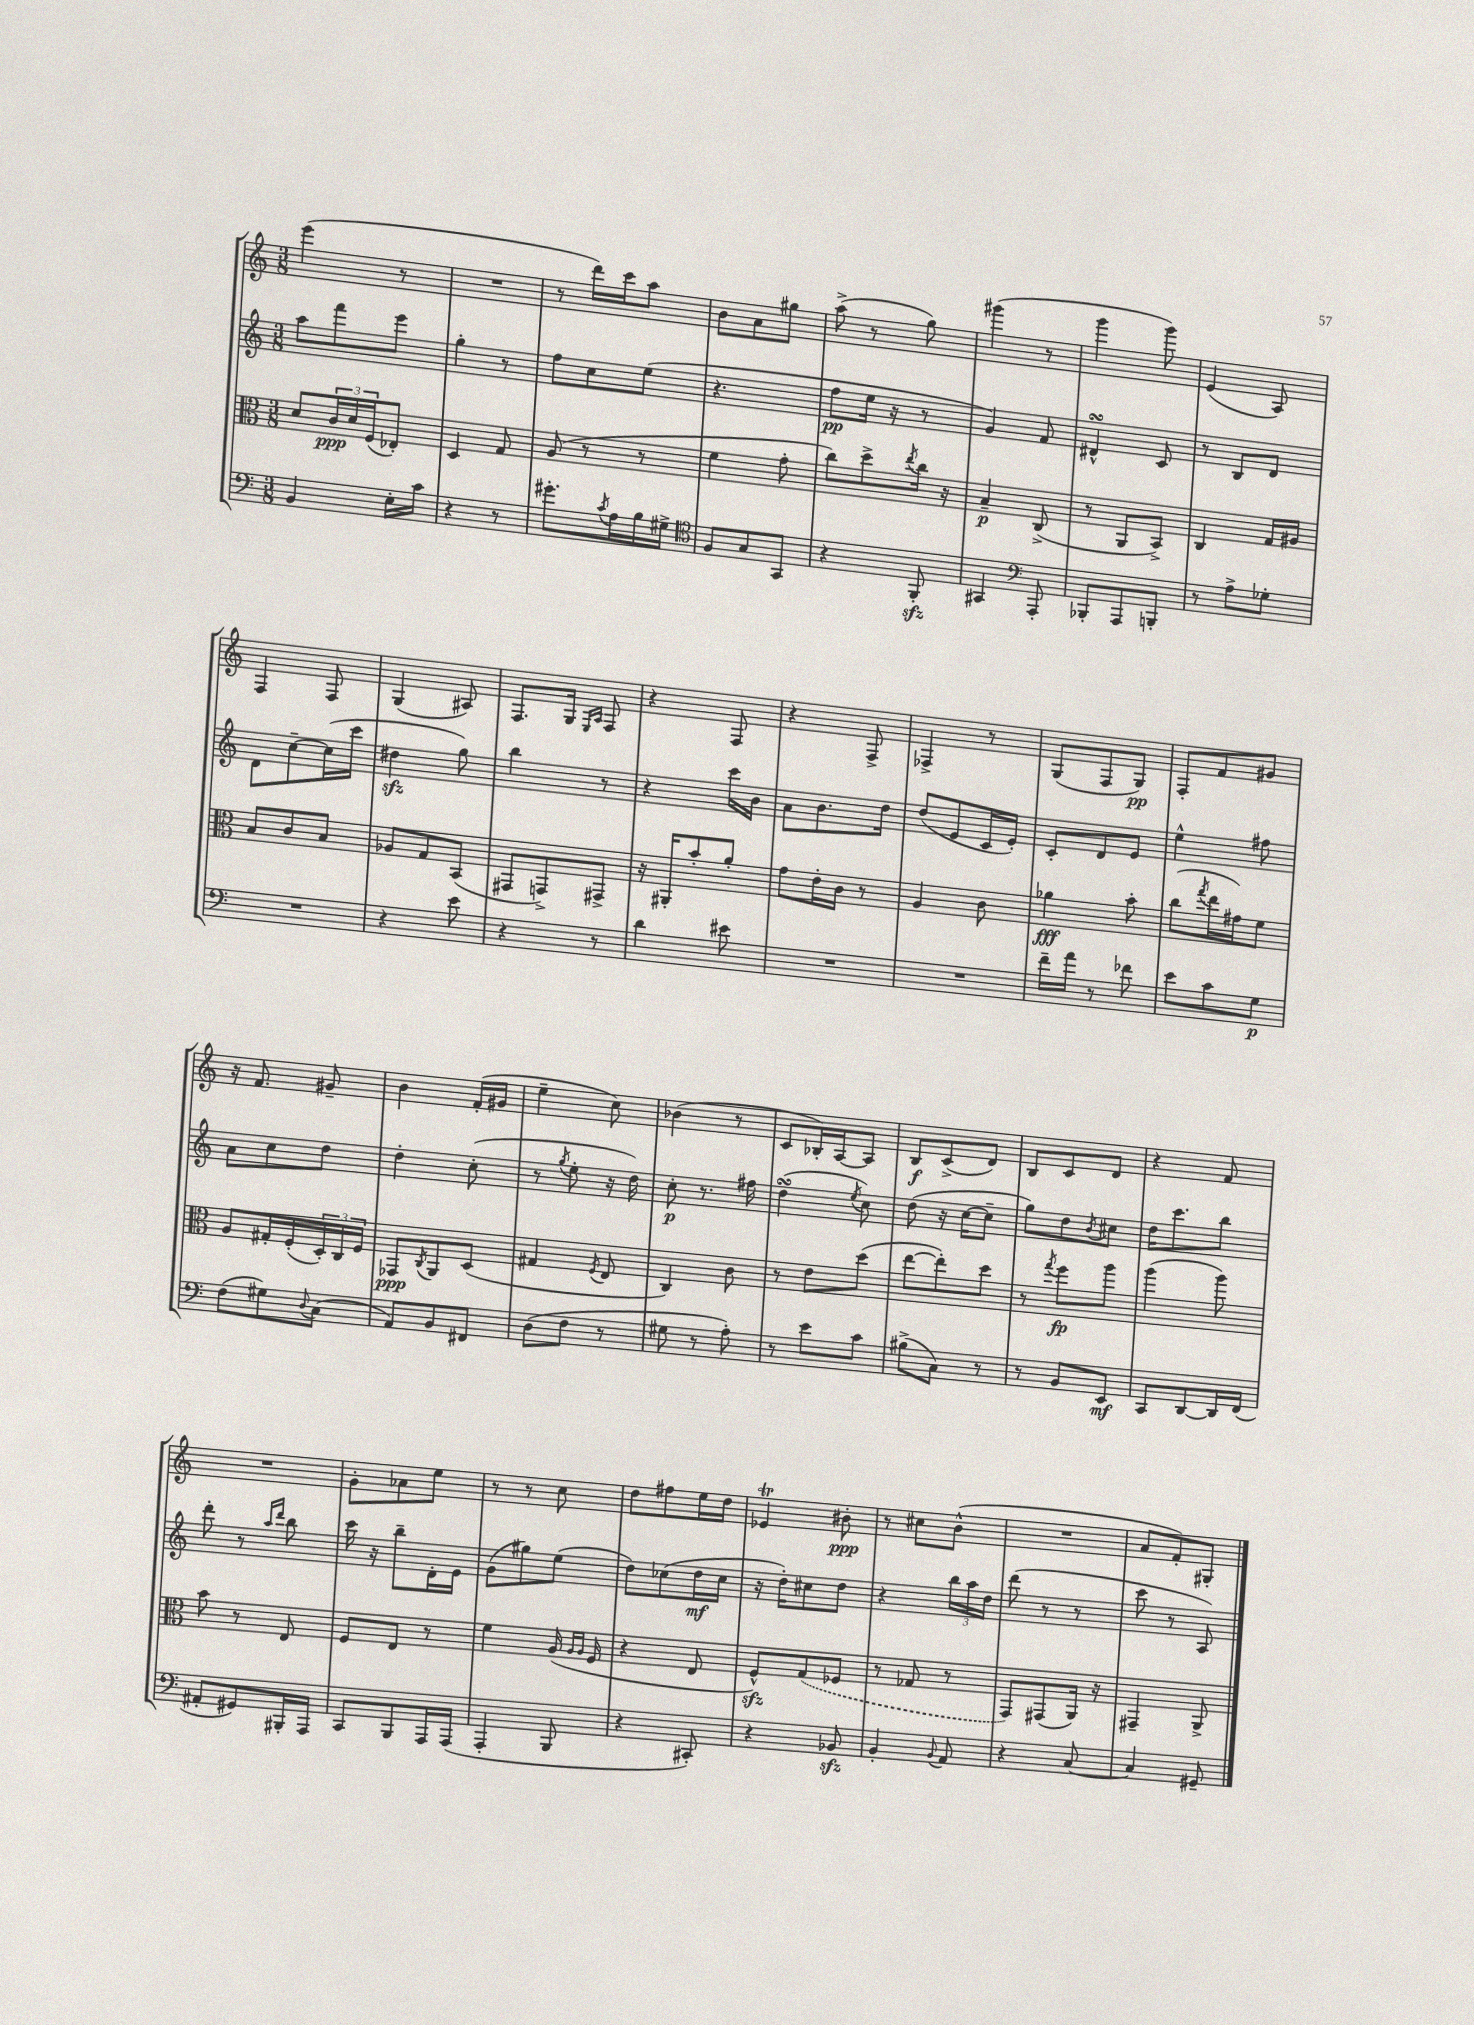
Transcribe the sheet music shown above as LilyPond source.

<<
\new StaffGroup <<
\new Staff = "s0" {
    \clef treble \key c \major \numericTimeSignature \time 3/8
    e'''4( r8 |
    R4. |
    r8 d'''16) c'''16 a''8 |
    b'8 a'8 gis''8 |
    a''8->( r8 g''8) |
    gis'''4( r8 |
    g'''4 g'''8) |
    e'4( a8) |
    f4 f8 |
    g4( ais8) |
    f8. g16 \grace { e16 a16 } f8 |
    r4 f8 |
    r4 f8-> |
    fes4-> r8 |
    g8( f8 g8\pp) |
    f8-. f'8 gis'8 |
    r16 f'8. gis'8-- |
    b'4 f'16-.( gis'16 |
    e''4-- c''8) |
    bes'4( r8 |
    c'8 bes16-.) a16~ a8 |
    b8\f c'8->( d'8) |
    b8 c'8 d'8 |
    r4 f'8 |
    R4. |
    g'8-. aes'8 e''8 |
    r8 r8 c''8 |
    d''8 fis''8 e''16 d''16 |
    ees'4\trill bis'8-.\ppp |
    r8 cis''8 b'8-^( |
    R4. |
    a'8 f'8-.) gis8-. \bar "|." |
}
\new Staff = "s1" {
    \clef treble \key c \major \numericTimeSignature \time 3/8
    a''8 f'''8 e'''8 |
    g''4-. r8 |
    f''8 c''8 e''8( |
    r4. |
    f''8\pp e''16 r16 r8 |
    g'4) f'8 |
    dis'4-^\turn c'8 |
    r8 b8 d'8 |
    d'8 c''8~-- c''16( c'''16 |
    dis''4\sfz g''8) |
    b''4 r8 |
    r4 c'''16 b'16 |
    a'8 b'8. d''16 |
    d''8( e'8 c'16 e'16-.) |
    c'8-. d'8 e'8 |
    e''4-^ fis''8 |
    a'8 c''8 d''8 |
    d''4-. c''8-.( |
    r8 \acciaccatura { g''8 } e''8-. r16 d''16) |
    c''8-.\p r8. fis''16 |
    d''4\turn( \acciaccatura { e''8 } c''8) |
    d''8( r16 c''16~ c''8-- |
    g''8) d''8 \acciaccatura { b'8 } cis''8 |
    d''16 c'''8. b''8 |
    d'''8-. r8 \grace { a''16 d'''16 } b''8 |
    c'''16 r16 b''8-- d'16-. e'16 |
    g'8( gis''8) e''8( |
    d''8) ces''8( d''16\mf ces''16 |
    r16 d''16-.) cis''8 d''8 |
    r4 \tuplet 3/2 { b''16 a''16 d''16 } |
    d'''8( r8 r8 |
    c'''8 r8 a8) \bar "|." |
}
\new Staff = "s2" {
    \clef alto \key c \major \numericTimeSignature \time 3/8
    d'8 \tuplet 3/2 { c'16\ppp d'16 f16( } ees8-.) |
    d4 g8 |
    a8( r8 r8 |
    f'4 g'8-. |
    c''8) d''8-> \acciaccatura { e''8 } c''16 r16 |
    b4--\p c8->( |
    r8 a,8 b,8->) |
    c4 g16 ais16 |
    b8 c'8 b8 |
    aes8 g8 b,8( |
    gis,8 g,8->) gis,8-> |
    r16 ais,16-. b'8-. a'8-. |
    g'8 e'16-. c'16 r8 |
    a4 c'8 |
    aes'4\fff b'8-. |
    c''8( \acciaccatura { g''8 } e''16 gis'16) f'8 |
    a8 gis16-. f16-.( \tuplet 3/2 { d16-.) c16 f16 } |
    ges,8\ppp \acciaccatura { c8 } a,8 d8( |
    gis4 \acciaccatura { f8 } e8 |
    c4) c'8 |
    r8 e'8 d''8( |
    e''8~ e''8-.) d''8 |
    r8 \acciaccatura { g''8 } f''8\fp a''8 |
    a''4( a''8) |
    b'8 r8 e8 |
    f8 e8 r8 |
    f'4 a16( \grace { a16 a16 } f16 |
    r4 e8 |
    f8-^\sfz) \once \slurDashed g8( fes8 |
    r8 ges8 r8 |
    g,8) gis,8( a,16) r16 |
    gis,4-- a,8-> \bar "|." |
}
\new Staff = "s3" {
    \clef bass \key c \major \numericTimeSignature \time 3/8
    b,4 e16-. c'16 |
    r4 r8 |
    gis'8.-. \acciaccatura { c'8 } a16 b16 gis16-> |
    \clef tenor f8 g8 g,8 |
    r4 f,8-.\sfz |
    gis,4 \clef bass a,,8-. |
    bes,,8-. a,,8 b,,8-. |
    r8 a8-> ges8-. |
    R4. |
    r4 e'8 |
    r4 r8 |
    d'4 eis'8 |
    R4. |
    R4. |
    f'16-- a'16 r8 fes'8 |
    e'8 c'8 g8\p |
    f8( gis8) \appoggiatura { d8 } c8( |
    a,8) b,8 fis,8 |
    d8( f8 r8 |
    gis8 r8 a8-.) |
    r8 e'8 c'8 |
    bis8->( c8) r8 |
    r8 b,8 e,8\mf |
    c,8 d,8~ d,16 f,16( |
    ais,8-. gis,8) bis,,16-. a,,16 |
    c,8 b,,8 a,,16 a,,16( |
    a,,4-. b,,8 |
    r4 cis,8-.) |
    r4 bes,8\sfz |
    b,4-. \appoggiatura { b,8 } a,8 |
    r4 c8~ |
    c4 gis,8-- \bar "|." |
}
>>
>>
\layout { \context { \Score \remove "Bar_number_engraver" } }
